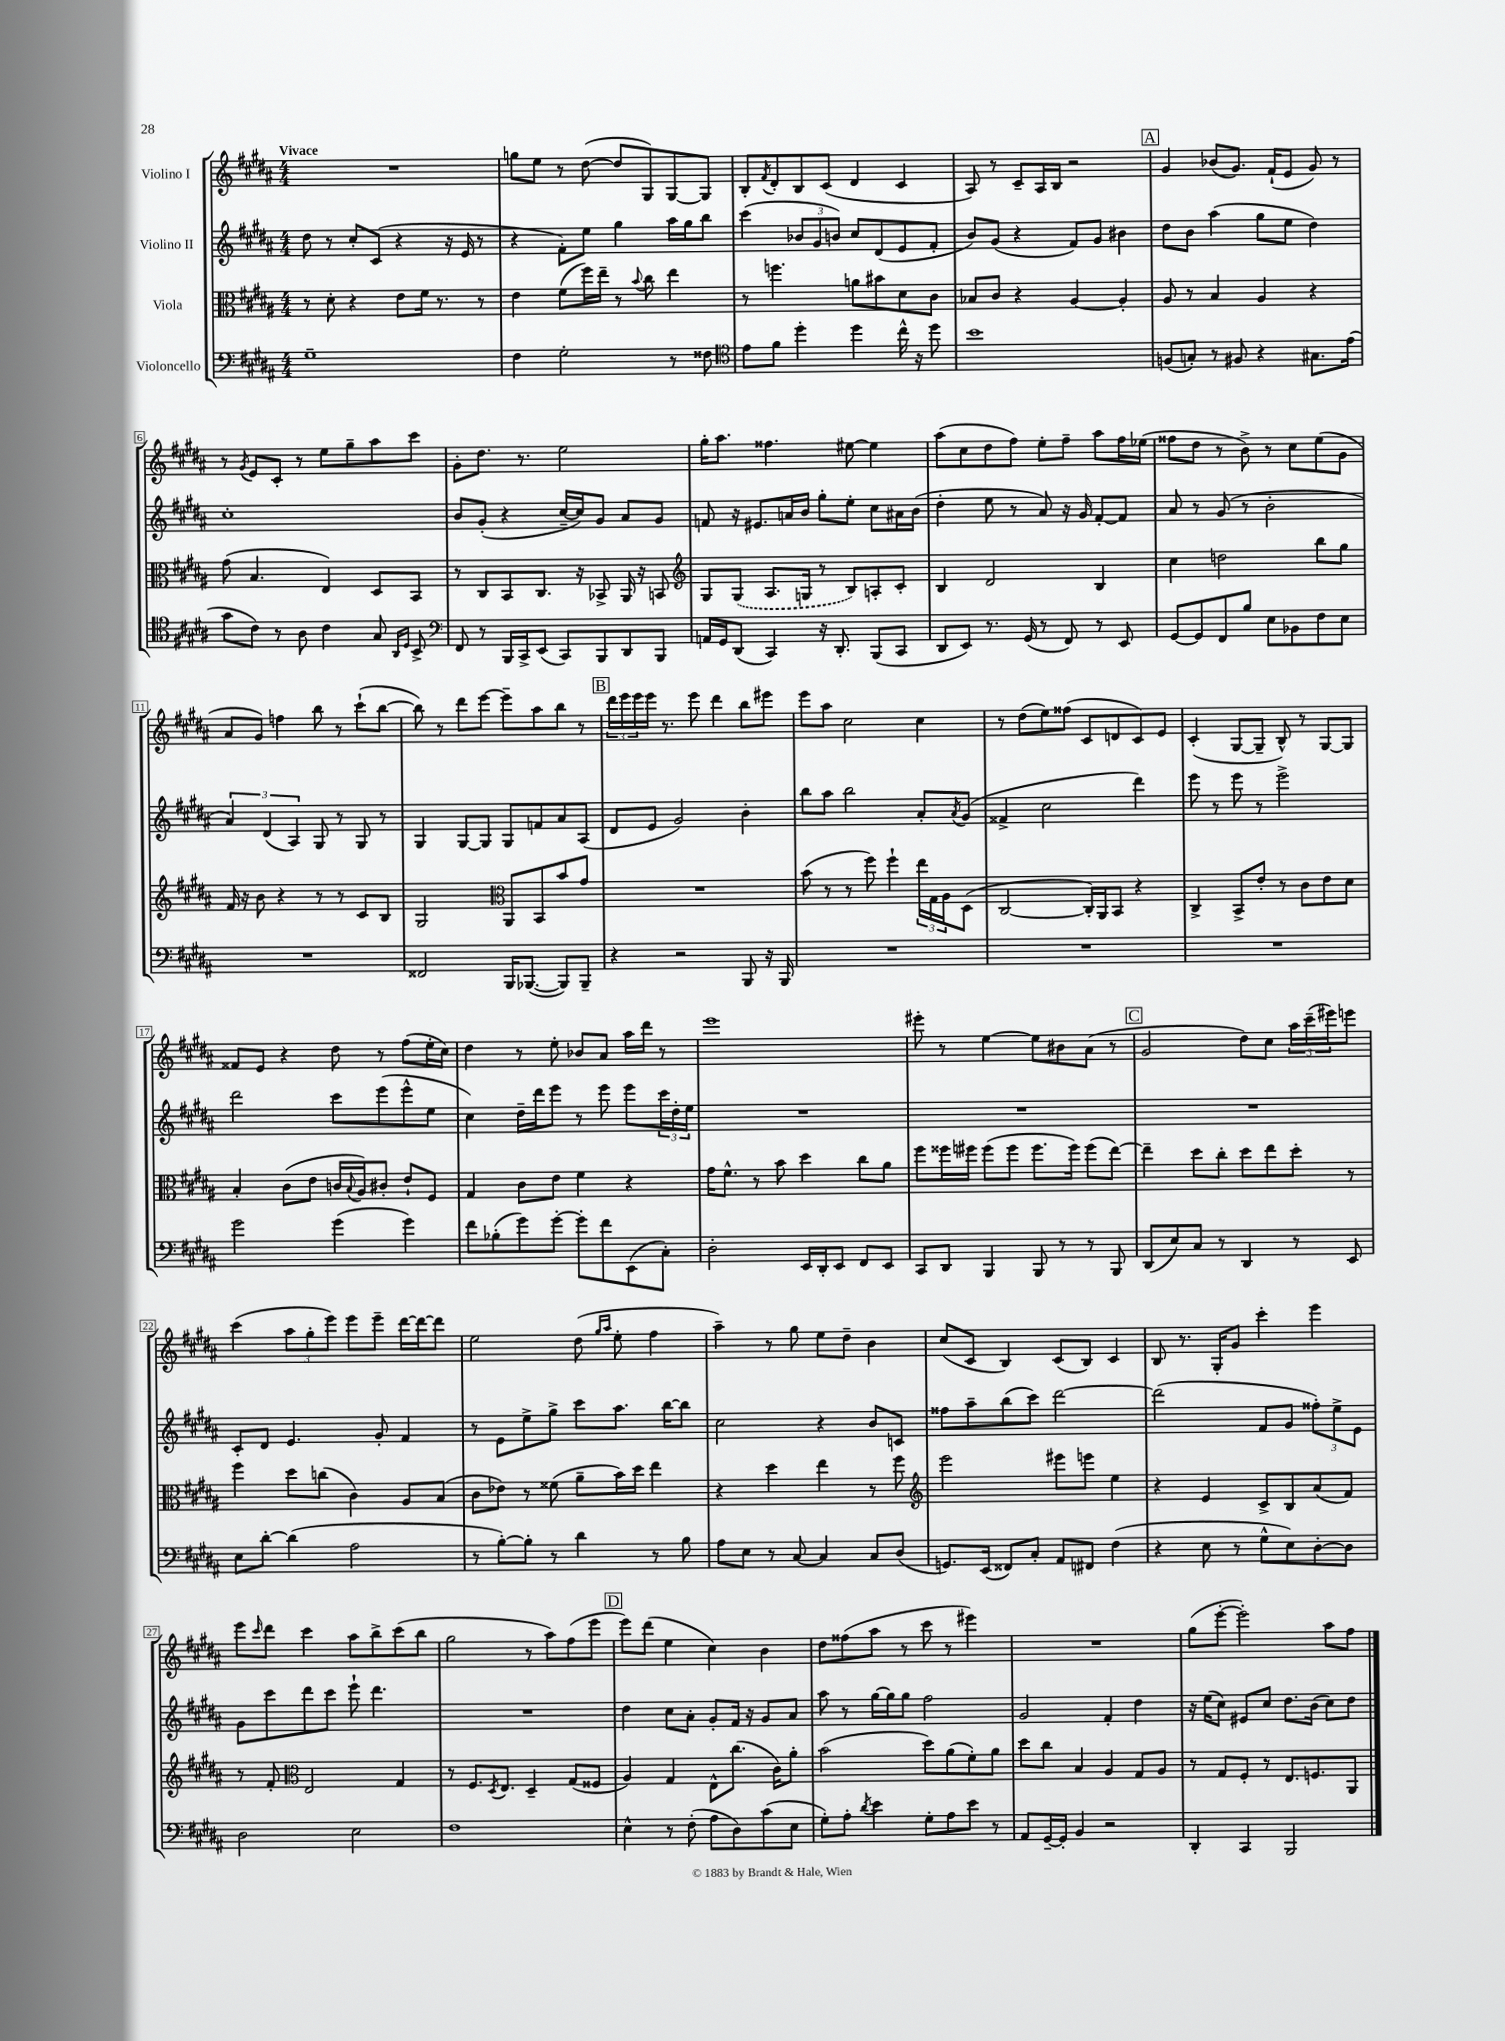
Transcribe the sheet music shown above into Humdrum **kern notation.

**kern	**kern	**kern	**kern
*part4	*part3	*part2	*part1
*staff4	*staff3	*staff2	*staff1
*I"Violoncello	*I"Viola	*I"Violino II	*I"Violino I
*clefF4	*clefC3	*clefG2	*clefG2
*k[f#c#g#d#a#]	*k[f#c#g#d#a#]	*k[f#c#g#d#a#]	*k[f#c#g#d#a#]
*M4/4	*M4/4	*M4/4	*M4/4
=1	=1	=1	=1
!	!	!	!LO:TX:a:B:t=Vivace
1G#~	8r	8dd#\	1r
.	8d#'\	8r	.
.	4r	8cc#'/L	.
.	.	(8c#/J	.
.	8e\L	4r	.
.	16f#\Jk	.	.
.	8.r	.	.
.	.	16r	.
.	.	16e/	.
.	8r	8r	.
=2	=2	=2	=2
4F#\	4e\	4r	8ggn\L
.	.	.	8ee\J
2G#'\	(8f#\L	8f#'\L)	8r
.	16ff#\L)	8ee\J	([8dd#\
.	16ee~\JJ	.	.
.	8r	4gg#\	8dd#/L]
.	8qqb/	.	.
.	8cc#\	.	8G#/)
8r	4ee\	16aa#\LL	[8G#/
.	.	16gg#\J	.
8F##X\	.	8bb\J	8G#/J]
=3	=3	=3	=3
*clefC4	*	*	*
8e\L	8r	(4ccc#\	8B'/L
.	.	.	8qf#/
8f#\J	4.ffn\	.	8d#'/
4dd#'\	.	12b-X/L	8B/
.	.	12g#/	.
.	.	.	(8c#/J
.	.	12bn/J)	.
4dd#\	8an\L	8cc#/L	4d#/
.	8b#X\	(8d#/	.
16cc#^^\	8d#\	8e/	4c#/
16r	.	.	.
8dd#\	8c#\J	8f#'/J	.
=4	=4	=4	=4
1b	8B-X/L	8b/L)	8A#/)
.	8c#/J	(8g#/J	8r
.	4r	4r	8c#~/L
.	.	.	16A#/L
.	.	.	16B/JJ
.	[4A#/	8f#/L)	2r
.	.	8g#/J	.
.	4A#'/]	4b#X\	.
!!LO:REH:place=s1:t=A
=5	=5	=5	=5
(8Fn/L	8A#/	8dd#\L	4g#/
8Gn'/J)	8r	8b\J	.
8r	4B/	(4aa#\	(8b-X/L
8F#X/	.	.	8.g#/J)
4r	4A#/	8gg#\L	.
.	.	.	(16f#`/KL
.	.	8ee\J	8e/J
8.G#X\L	4r	4dd#\)	8g#/)
.	.	.	8r
(16e\Jk	.	.	.
!!LO:LB:g=z
=6	=6	=6	=6
8g#\L	(8g#\	1cc#'	8r
.	.	.	8qg#/
8c#\J)	4.B/	.	8e/L
8r	.	.	8c#'/J
8A#\	.	.	8r
4c#\	4E/)	.	8ee\L
.	.	.	8gg#~\
8G#/	8D#/L	.	8aa#\
16qqAA#/LL	.	.	.
16qqD#/JJ	.	.	.
8BB^/	8BB/J	.	8ccc#\J
=7	=7	=7	=7
*clefF4	*	*	*
8FF#/	8r	8b/L	8g#'\L
8r	8C#/L	(8g#'/J	8.dd#\J
16BBB/LL	8BB/	4r	.
16CC#^/J	.	.	8.r
(8EE/J	8.C#/J	.	.
8CC#/L)	.	[16cc#~/LL	2ee\
.	16r	16cc#/J])	.
8BBB/	8BB-X^/	8g#/J	.
8DD#/	16AA#/	8a#/L	.
.	16r	.	.
8BBB/J	8BBn/	8g#/J	.
=8	=8	=8	=8
*	*clefG2	*	*
16AAn/LL	8G#/L	8fn/	16gg#'\KL
16GG#/J	.	.	8.aa#\J
(8DD#/J	(8G#/J	16r	.
.	.	8.e#X/L	.
4CC#/)	8.A#/L	.	4.ff##X\
.	.	16an/L	.
.	16Gn/Jk	16b/JJ	.
16r	8r	8gg#'\L	.
8.DD#'/	.	.	.
.	8B/L)	8ee'\J	[8ee#X\
(8BBB/L	8An'/	8cc#\L	4ee#\]
8CC#/J	8c#'/J	16a#X\L	.
.	.	(16b\JJ	.
=9	=9	=9	=9
8DD#/L	4B/	4dd#'\	(8aa#\L
8EE/J)	.	.	8cc#\
8.r	2d#/	8ee\	8dd#\
.	.	8r	8ff#\J)
(16GG#/	.	.	.
8r	.	8a#/)	8ee'\L
8FF#/)	.	16r	8ff#~\J
.	.	16g#/	.
8r	4B/	[8f#'/L	8aa#\L
8EE/	.	8f#/J]	16ff#\L
.	.	.	(16ee-X\JJ
=10	=10	=10	=10
[8GG#/L	4cc#\	8a#/	8ff##X\L
8GG#/]	.	8r	8dd#\J
8FF#/	2ddn\	(8g#/	8r
8B/J	.	8r	8b^\)
8E\L	.	2b'\	8r
8BB-X\	.	.	8cc#\L
8F#\	8bb\L	.	(8ee\
8E\J	8gg#\J	.	8g#\J
!!LO:LB:g=z
=11	=11	=11	=11
1r	16f#/	6a#/)	8a#/L
.	16r	.	.
.	8b\	.	8g#/J)
.	.	(6d#/	.
.	4r	.	4ffn\
.	.	6A#/)	.
.	8r	8G#/	8bb\
.	8r	8r	8r
.	8c#/L	8G#/	(8ccc#`\L
.	8B/J	8r	[8bb\J
=12	=12	=12	=12
2FF##X/	2G#/	4G#/	8bb\])
.	.	.	8r
.	.	[8G#/L	8ddd#\L
.	.	8G#/J]	[8eee\J
*	*clefC3	*	*
16BBB/KL	8AA#/L	8G#/L	8eee~\L]
([8.BBB-X/J	.	.	.
.	8BB/	8fn/	8aa#\
8BBB-/L])	8b/	8a#/	8bb\J
8BBB-~/J	8g#/J	(8A#/J	8r
!!LO:REH:place=s1:t=B
=13	=13	=13	=13
4r	1r	8d#/L	24ddd#\LL
.	.	.	24eee\
.	.	.	24eee\
.	.	8e/J	16eee\JJ
.	.	.	8.r
2r	.	2g#/)	.
.	.	.	8eee\
.	.	.	4ddd#\
8BBB/	.	4b'\	8bb\L
16r	.	.	8eee#X\J
16BBB/	.	.	.
=14	=14	=14	=14
1r	(8b\	8bb\L	8eee\L
.	8r	8aa#\J	8aa#\J
.	8r	2bb\	2cc#\
.	8ff#\)	.	.
.	4ff#`\	.	.
.	24ee\LL	8a#'/L	4cc#\
.	24G#\	.	.
.	24A#\J	.	.
.	.	8qa#/	.
.	(8D#\J	(8g#/J	.
=15	=15	=15	=15
1r	[2C#/	4f##X^/	8r
.	.	.	(8dd#\L
.	.	2cc#\	8ee\)
.	.	.	(8ff##X\J
.	16C#'/LL])	.	8c#/L
.	16AA#/J	.	.
.	8BB/J	.	8dn/
.	4r	4ddd#\)	8c#/)
.	.	.	8e/J
=16	=16	=16	=16
1r	4C#^/	8eee\	(4c#'/
.	.	8r	.
.	8BB^/L	8eee\	[8G#/L
.	8e'/J	8r	8G#~/J]
.	8r	2eee^\	8B^^/)
.	8c#\L	.	8r
.	8e\	.	[8G#/L
.	8d#\J	.	8G#/J]
!!LO:LB:g=z
=17	=17	=17	=17
2g#\	4B'/	2ddd#\	8f##X/L
.	.	.	8e/J
.	(8c#\L	.	4r
.	8e\J	.	.
(4g#\	16cn/LL	8ccc#\L	8dd#\
.	8qqB/	.	.
.	16A#/J)	.	.
.	8c#X'/J	(8eee\	8r
4g#\)	8e`/L	8eee^^\	(8ff#\L
.	8F#/J	8ee\J	16ee'\L
.	.	.	16cc#\JJ)
=18	=18	=18	=18
8f#\L	4G#/	4cc#\)	4dd#\
(8B-X'\	.	.	.
8g#\)	8c#\L	16dd#~\LL	8r
.	.	16ddd#\J	.
[8g#'\J	8e\J	8eee\J	8ee'\
8g#'\L]	4f#\	8r	8b-X/L
8f#\	.	8eee\	8a#/J
(8EE\	4r	8eee\L	16aa#\LL
.	.	.	16ddd#\JJ
8C#'\J)	.	24ccc#\L	8r
.	.	24dd#'\	.
.	.	24ee\JJ	.
=19	=19	=19	=19
2D#'\	16g#\KL	1r	1eee
.	8.f#^^\J	.	.
.	8r	.	.
.	8b\	.	.
16EE/LL	4dd#\	.	.
16DD#'/J	.	.	.
8EE/J	.	.	.
8FF#/L	8cc#\L	.	.
8EE/J	8a#\J	.	.
=20	=20	=20	=20
8CC#/L	8ff#\L	1r	8eee#X'\
8DD#/J	16ff##X\L	.	8r
.	16ff#X\JJ	.	.
4BBB/	(8ff#\L	.	[4ee\
.	8ff#\J	.	.
8BBB/	8.ff#\L	.	8ee\L]
8r	.	.	8b#X\
.	16ff#\Jk)	.	.
8r	(8ff#\L	.	(8a#\J
8BBB/	[8ee\J)	.	8r
!!LO:REH:place=s1:t=C
=21	=21	=21	=21
(8DD#/L	4ee~\]	1r	2g#/
8E/)	.	.	.
8C#/J	8dd#\L	.	.
8r	8cc#'\J	.	.
4DD#/	8dd#\L	.	8dd#\L)
.	8ee\	.	8cc#\J
8r	8dd#'\J	.	24aa#\LL
.	.	.	(24ccc#~\
.	.	.	24eee#X\J)
8EE/	8r	.	8eeen\J
!!LO:LB:g=z
=22	=22	=22	=22
8E\L	4ff#\	8c#'/L	(4ccc#\
[8d#'\J	.	8d#/J	.
(4d#\]	8dd#\L	4.e/	12aa#\L
.	.	.	12gg#'\
.	(8ccn\J	.	.
.	.	.	12eee\J)
2A#\	4c#\)	.	8eee\L
.	.	8g#'/	8eee~\J
.	8A#/L	4f#/	[16ddd#\LL
.	.	.	16ddd#\J_
.	(8B/J	.	8ddd#\J]
=23	=23	=23	=23
8r	8c#\L	8r	2ee\
[8B'\L)	8e-X\J)	8e\L	.
8B'\J]	8r	8ee^\	.
8r	(8f##X\	8gg#^\J	.
4d#\	8a#~\L	8ccc#\L	(8dd#\
.	.	.	16qqgg#/LL
.	.	.	16qqaa#/JJ
.	16b\L)	8.aa#\J	8ee'\
.	16dd#\JJ	.	.
8r	4ee\	.	4ff#\
.	.	[16bb\KL	.
8B\	.	8bb\J]	.
=24	=24	=24	=24
8A#\L	4r	2cc#\	4aa#~\)
8E\J	.	.	.
8r	4dd#\	.	8r
[8C#/	.	.	8gg#\
4C#/]	4ee\	4r	8ee\L
.	.	.	8dd#~\J
8C#/L	8r	8b/L	4b\
(8D#/J	8ff#\	8cn/J	.
=25	=25	=25	=25
*	*clefG2	*	*
8.GGn/L)	2eee\	8ff##X\L	(8cc#/L
.	.	8aa#~\	8c#/J
(16EE/Jk	.	.	.
8FF##X/L)	.	(8bb\	4B/)
8C#'/J	.	8ccc#\J)	.
8AA#/L	8eee#X\L	[2ddd#\	(8c#/L
8FF#X/J	8eeen\J	.	8B/J)
(4F#\	4ee\	.	4c#/
=26	=26	=26	=26
4r	4r	(2ddd#\]	8B/
.	.	.	8.r
8E\	4e/	.	.
.	.	.	16G#'/KL
8r	.	.	8g#/J
8G#^^\L	8c#^/L	8f#/L	4ccc#'\
8E\)	8B/	8g#/J	.
[8D#'\	(8a#/	12ff##X'\L)	4eee\
.	.	12ee^\	.
8D#\J]	8f#/J)	.	.
.	.	12e\J	.
!!LO:LB:g=z
=27	=27	=27	=27
2D#\	8r	8g#\L	8eee\L
.	.	.	16qqccc#/
.	8f#'/	8ccc#\	8ddd#\J
*	*clefC3	*	*
.	2E/	8ddd#\	4ccc#\
.	.	8ccc#\J	.
2E\	.	8eee`\	8aa#\L
.	.	4.ddd#\	8bb^\
.	4G#/	.	(8ccc#\
.	.	.	8bb\J
=28	=28	=28	=28
1F#	8r	1r	2gg#\
.	8.F#/L	.	.
.	8qD#/	.	.
.	8.E/J	.	.
.	4D#~/	.	8r
.	.	.	8aa#\L)
.	(8G#/L	.	(8ff#\
.	8F##X/J	.	8eee\J
!!LO:REH:place=s1:t=D
=29	=29	=29	=29
4E^^\	4A#/)	4dd#\	8eee\L)
.	.	.	(8ddd#\J
8r	4G#/	8cc#\L	4ee\
(8F#'\	.	8a#'\J	.
8A#\L	8E^^\L	8g#'/L	4cc#\)
8D#\)	(8.cc#\J	16f#/Jk	.
.	.	16r	.
(8c#\	.	8g#/L	4b\
.	16c#\KL)	.	.
8E\J	8a#'\J	8a#/J	.
=30	=30	=30	=30
8G#'\L)	(2b\	8aa#\	8dd#\L
8A#'\J	.	8r	(8ff##X\
8qd#/	.	.	.
4e\	.	[16gg#\LL	8aa#\J
.	.	16gg#\J]	.
.	.	8gg#\J	8r
8G#'\L	8dd#\L)	2ff#\	8ccc#\
8A#\	(8a#\	.	8r
8e\J	8f#'\)	.	4eee#X\)
8r	8a#\J	.	.
=31	=31	=31	=31
8AA#/L	8dd#\L	2g#/	1r
[16GG#~/L	8cc#\J	.	.
16GG#'/JJ]	.	.	.
4BB/	4B/	.	.
2r	4A#/	4f#'/	.
.	8G#/L	4dd#\	.
.	8A#/J	.	.
=32	=32	=32	=32
4DD#'/	8r	16r	(8gg#\L
.	.	(16ee\KL	.
.	8G#/L	8cc#\J)	[8eee'\J
4CC#/	8F#'/J	8e#X/L	2eee'\])
.	8r	8cc#/J	.
2BBB/	8.E/L	8.dd#\L	.
.	8.Fn/	(16b\Jk	.
.	.	8cc#\L)	8aa#\L
.	8AA#/J	8dd#\J	8ff#\J
==	==	==	==
*-	*-	*-	*-
